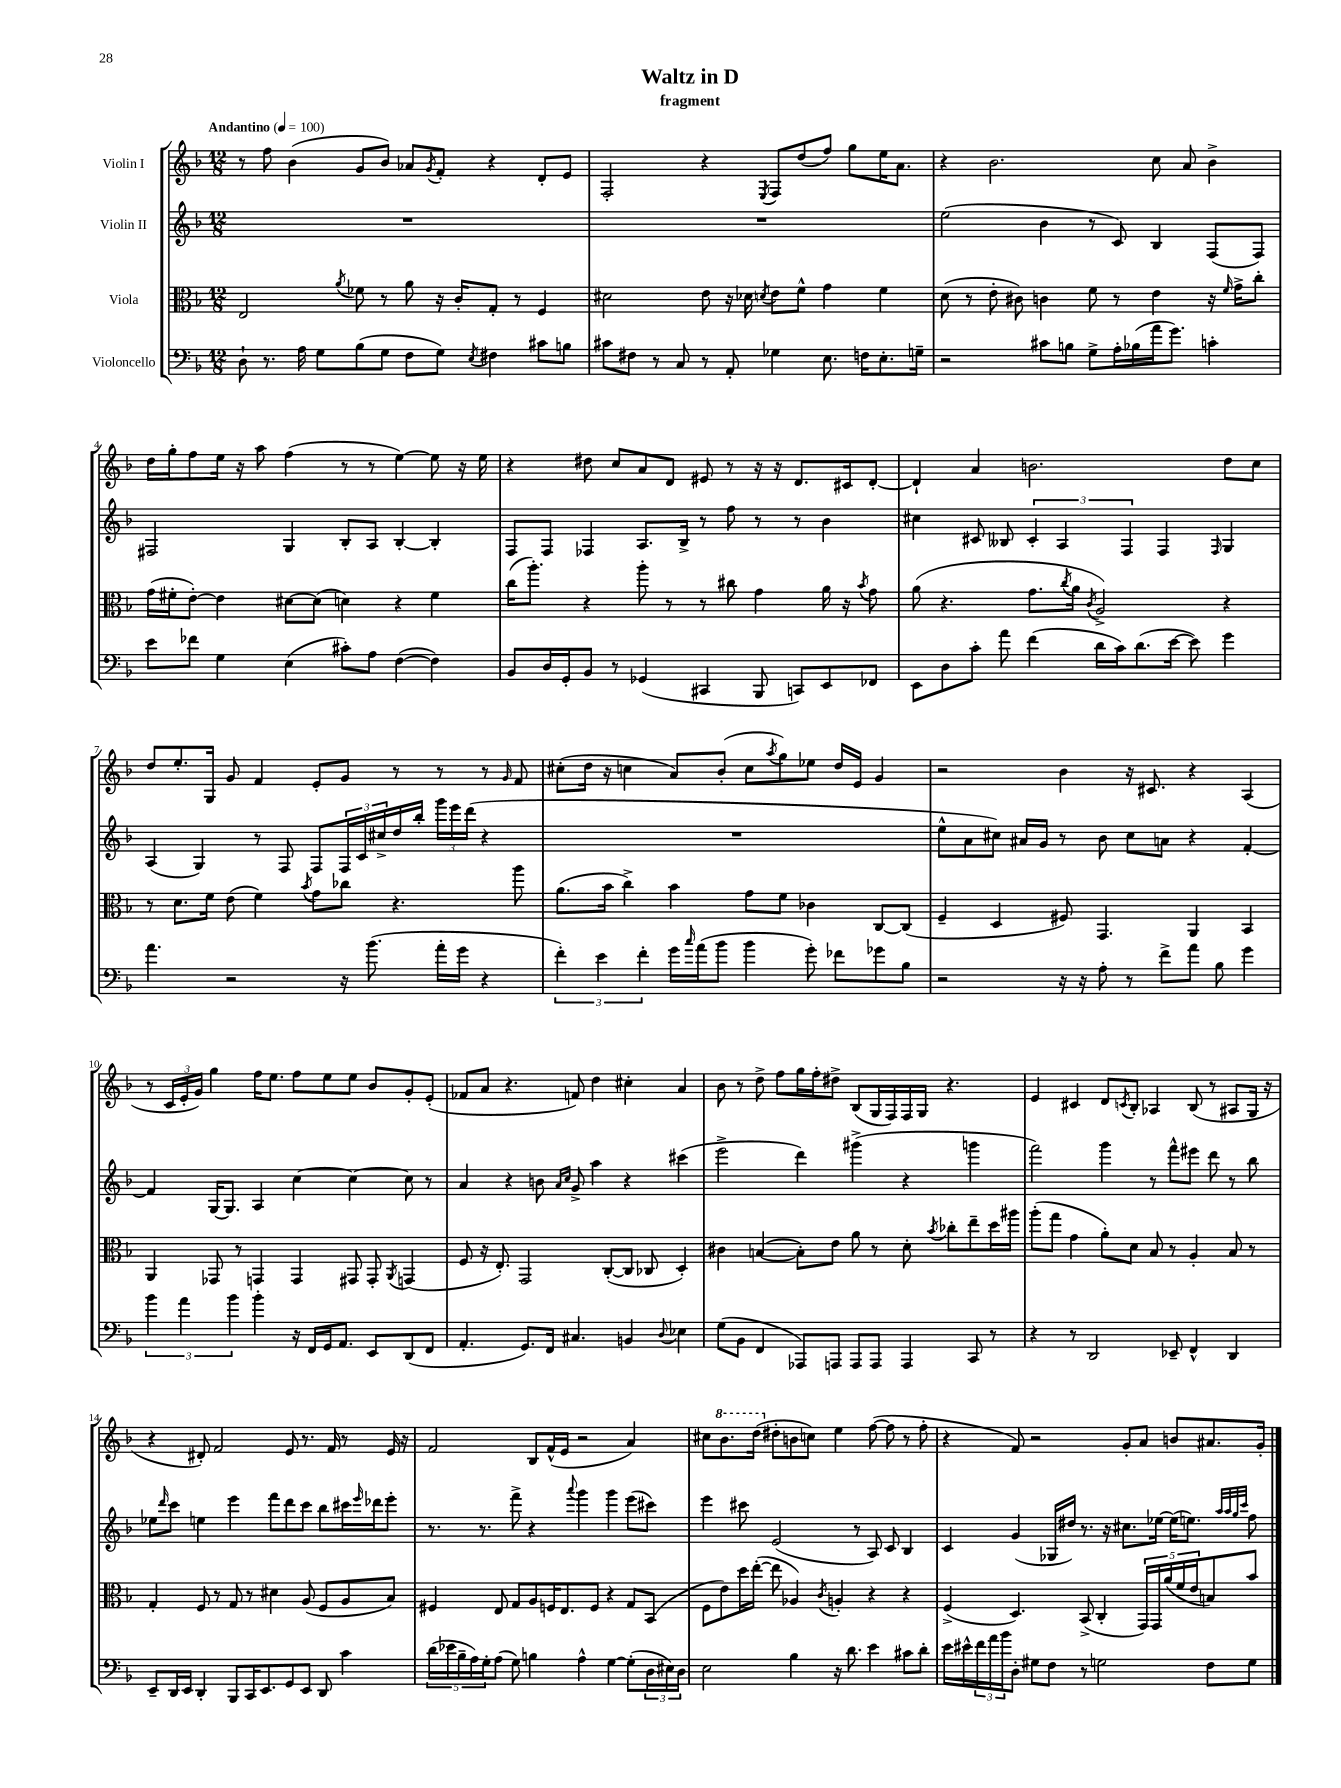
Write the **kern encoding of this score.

**kern	**kern	**kern	**kern
*part4	*part3	*part2	*part1
*staff4	*staff3	*staff2	*staff1
*I"Violoncello	*I"Viola	*I"Violin II	*I"Violin I
*clefF4	*clefC3	*clefG2	*clefG2
*k[b-]	*k[b-]	*k[b-]	*k[b-]
*M12/8	*M12/8	*M12/8	*M12/8
*MM100	*MM100	*MM100	*MM100
=1	=1	=1	=1
!	!	!	!LO:TX:a:B:t=Andantino
8D`\	2E/	1.r	8r
8.r	.	.	8ff\
.	.	.	(4b-\
16A\	.	.	.
8G\L	.	.	.
.	8qa/	.	.
(8B-\	8f-X\	.	8g/L
8G\J	8r	.	8b-/J)
8F\L	8a\	.	8a-X/L
.	.	.	8qg/
8G\J)	16r	.	8f'/J
.	16c'/KL	.	.
8qE/	.	.	.
4F#X\	8G'/J	.	4r
.	8r	.	.
8c#X\L	4F/	.	8d'/L
8Bn\J	.	.	8e/J
=2	=2	=2	=2
8c#X\L	2d#X\	1.r	2F'/
8F#X\J	.	.	.
8r	.	.	.
8C/	.	.	.
8r	8e\	.	4r
8AA'/	16r	.	.
.	16d-X\	.	.
.	8qdn/	.	8qE/
4G-X\	8e\L	.	8F/L
.	8f^^\J	.	(8dd/
8.E\	4g\	.	8ff/J)
.	.	.	8gg\L
16Fn\KL	.	.	.
8.E'\	4f\	.	16ee\K
.	.	.	8.a\J
16Gn~\Jk	.	.	.
=3	=3	=3	=3
2r	(8d\	(2ee\	4r
.	8r	.	.
.	8e'\	.	2.b-\
.	8c#X\)	.	.
8c#X\L	4cn\	4b-\	.
8Bn\J	.	.	.
8G^\L	8f\	8r	.
16A'\L	8r	8c/)	.
(16B-X\	.	.	.
16a\J	4e\	4B-/	8cc\
8.g\J)	.	.	.
.	.	.	8a/
4cn'\	16r	(8F/L	4b-^\
.	16qqf/	.	.
.	16g^\KL	.	.
.	8cc'\J	8F/J)	.
!!LO:LB:g=z
=4	=4	=4	=4
8e\L	(16g\LL	2F#X/	16dd\LL
.	16f#X'\J	.	16gg'\J
8f-X\J	[8e'\J)	.	8ff\
4G\	4e\]	.	16ee\Jk
.	.	.	16r
.	.	.	8aa\
(4E\	[8d#X\L	4G/	(4ff\
.	(8d#\J]	.	.
8c#X'\L)	4dn\)	8B-'/L	8r
8A\J	.	8A/J	8r
([4F\	4r	[4B-'/	[4ee\)
4F\])	4f#\	4B-'/]	8ee\]
.	.	.	16r
.	.	.	16ee\
=5	=5	=5	=5
8BB-/L	(16cc\KL	8F/L	4r
.	8.aa'\J)	.	.
16D/L	.	8F/J	.
16GG'/J	.	.	.
8BB-/J	4r	4F-X/	8dd#X\
8r	.	.	8cc/L
(4GG-X/	8aa'\	8.A/L	8a/
.	8r	.	8d/J
.	.	16B-^/Jk	.
4CC#X/	8r	8r	8e#X/
.	8cc#X\	8ff\	8r
8BBB-/	4g\	8r	16r
.	.	.	16r
8CCn/L)	.	8r	8.d/L
8EE/	16a\	4b-\	.
.	16r	.	16c#X/k
.	8qb-/	.	.
8FF-X/J	8g\	.	[8d'/J
=6	=6	=6	=6
8EE\L	(8a\	4cc#X\	4d`/]
8D\	4.r	.	.
8c'\J	.	8c#X/	4a/
8a\	.	8B--X/	.
(4f\	8.g\L	6c#'/	2.bn\
.	.	6A/	.
.	8qcc/	.	.
.	16a\Jk	.	.
.	8qc/	.	.
16d\LL	2A^/)	.	.
16c\J)	.	.	.
.	.	6F/	.
(8.d\	.	.	.
.	.	4F/	.
[16e\Jk	.	.	.
8e\])	.	.	.
.	.	16qqF/	.
4g\	4r	4G/	8dd\L
.	.	.	8cc\J
!!LO:LB:g=z
=7	=7	=7	=7
4.a\	8r	(4A/	8dd/L
.	8.d\L	.	8.ee'/
.	.	4G/)	.
.	16f\Jk	.	16G/Jk
2r	(8e\	.	8g/
.	4f\)	8r	4f/
.	.	8F/	.
.	8qb-/	.	.
.	8g\L	8F/L	8e'/L
16r	8cc-X\J	24F/L	8g/J
.	.	24c/	.
(8.b-\	.	.	.
.	.	24cc#X^/	.
.	4.r	16dd/	8r
.	.	16bb-'/JJ	.
16a'\LL	.	24ggg\LL	8r
.	.	24eee\	.
16g\JJ	.	.	.
.	.	(24ddd\JJ	.
4r	.	4r	8r
.	.	.	16qqg/
.	8aa\	.	8f/
=8	=8	=8	=8
6f'\)	(8.a\L	1.r	(8cc#X'\L
.	.	.	16dd\Jk
6e\	.	.	.
.	16b-\Jk	.	16r
.	4cc^\)	.	4ccn\
6f'\	.	.	.
16g\LL	4b-\	.	8a/L)
16qqcc/	.	.	.
(16a\J	.	.	.
8b-\J	.	.	(8b-'/J
4b-\	8g\L	.	8cc\L
.	.	.	8qaa/
.	8f\J	.	8gg\)
8g'\)	4c-X\	.	8ee-X\J
8f-X\L	.	.	16dd/LL
.	.	.	16e/JJ
8g-X\	[8C/L	.	4g/
8B-\J	(8C/J]	.	.
=9	=9	=9	=9
2r	4F~/	8ee^^\L	2r
.	.	8a\	.
.	4D/	8cc#X\J)	.
.	.	16a#X/LL	.
.	.	16g/JJ	.
16r	8F#X/)	8r	4b-\
16r	.	.	.
8A'\	4.GG/	8b-\	.
8r	.	8cc#\L	16r
.	.	.	8.c#X/
8f^\L	.	8an\J	.
8a\J	4AA/	4r	4r
8B-\	.	.	.
4g\	4BB-/	[4f'/	(4A/
!!LO:LB:g=z
=10	=10	=10	=10
6b-\	4AA/	4f/]	8r
.	.	.	24c/LL
6a\	.	.	24e'/
.	.	.	24g/JJ)
.	8GG-X/	[16G/KL	4gg\
.	.	8.G/J]	.
6b-\	.	.	.
.	8r	.	.
4b-'\	4GGn/	4A/	16ff\KL
.	.	.	8.ee\J
16r	4GG/	[4cc\	8ff\L
16FF/LL	.	.	.
16GG/J	.	.	8ee\
8.AA/J	.	.	.
.	8GG#X/	4cc\_	8ee\J
8EE/L	8GG#'/	.	8b-/L
.	8qAA/	.	.
(8DD/	(4GGn/	8cc\]	8g'/
8FF/J	.	8r	(8e'/J
=11	=11	=11	=11
4.AA'/	8F/	4a/	8f-X/L
.	16r	.	8a/J
.	8.E'/)	.	.
.	.	4r	4.r
8.GG/L)	2GG/	.	.
.	.	8bn\	.
16FF/Jk	.	.	.
.	.	16qqa/LL	.
.	.	16qqcc/JJ	.
4.C#X/	.	8g^/	8fn/)
.	.	4aa\	4dd\
.	([8C'/L	.	.
4BBn/	8C/J]	4r	4cc#X'\
.	8C-X/	.	.
8qqD/	.	.	.
4E-X\	4D'/)	(4ccc#X\	4a/
=12	=12	=12	=12
(8G\L	4c#X\	2eee^\	8b-\
8BB-\J	.	.	8r
4FF/	([4Bn/	.	8dd^\
.	.	.	8ff\L
8AAA-X/L)	8B'\L])	4ddd\)	16gg\L
.	.	.	16ff'\J
8AAAn/J	8e\J	.	8dd#X^\J
8AAA/L	8a\	(4ggg#X^\	(8B-/L
8AAA/J	8r	.	16G/L
.	.	.	16F/)
4AAA/	8d'\	4r	16F/
.	.	.	16G/JJ
.	8qb-/	.	.
.	8cc-X'\L	.	4.r
8CC/	8ee~\	4gggn\	.
8r	16dd\L	.	.
.	16aa#X\JJ	.	.
=13	=13	=13	=13
4r	(8aa'\L	2fff\)	4e/
.	8gg\J	.	.
8r	4g\	.	4c#X/
2DD/	.	.	.
.	8a'\L)	4ggg\	8d/L
.	.	.	8qcn/
.	8d\J	.	8B-'/J
.	8B-/	8r	4A-X/
8EE-X~/	8r	8fff^^\L	.
4FF^^/	4A'/	8eee#X\J	(8B-/
.	.	8ddd\	8r
4DD/	8B-/	8r	8A#X/L
.	8r	8bb-\	16G/Jk
.	.	.	16r
!!LO:LB:g=z
=14	=14	=14	=14
8EE~/L	4G'/	8ee-X\L	4r
.	.	16qqddd/	.
16DD/L	.	8ccc\J	.
16EE/JJ	.	.	.
4DD'/	8F/	4een\	8d#X'/)
.	8r	.	2f/
8BBB-/L	8G/	4eee\	.
16CC/K	8r	.	.
8.EE/	.	.	.
.	4d#X\	8fff\L	.
8GG/	.	8ddd\	8e/
8EE/J	(8A/	8ccc\J	8.r
8DD/	8F/L	8bb-\L	.
.	.	.	16f/
4c\	8A/	16ccc#X\L	8r
.	.	16qqeee/	.
.	.	16ddd-X\J	.
.	8B-/J)	8eee'\J	16e/
.	.	.	16r
=15	=15	=15	=15
(20d\LL	4F#X/	8.r	2f/
20e-X\	.	.	.
20B-~\	.	.	.
20A\)	.	.	.
.	.	8.r	.
20G'\J	.	.	.
(8A\J	8E/	.	.
8G\)	8G/L	8fff^\	.
4Bn\	8A/	4r	8B-/L
.	16Fn/K	.	(16f^^/L
.	8.E/	.	16e/JJ
.	.	8qqaaa/	.
4A^^\	.	4ggg\	2r
.	8F/J	.	.
[4G\	4r	4ggg\	.
(8G'\L]	8G/L	(8eee\L	4a/)
24D\L	(8BB-/J	8ccc#X\J)	.
24E#X\)	.	.	.
24D\JJ	.	.	.
=16	=16	=16	=16
2E\	8F\L	4eee\	8cc#X\L
*	*	*	*8va
.	8e\)	.	8.bb-\
.	16dd\L	8ccc#X\	.
.	([16ee'\JJ	.	(16ddd\Jk
*	*	*	*X8va
.	8ee\]	(2e/	8dd#X'\L
4B-\	4A-X/)	.	8bn\
.	.	.	8ccn\J)
.	8qc/	.	.
16r	4An'/	.	4ee\
8.d\	.	.	.
.	.	8r	.
4e\	4r	8A/)	([8ff\
.	.	8c/	8ff\]
8c#X\L	4r	4B-/	8r
8d'\J	.	.	8ff'\
=17	=17	=17	=17
16e\LL	(4F^/	4c/	4r
16e#X^^\	.	.	.
24f\	.	.	.
24a\	.	.	.
24b-\J	.	.	.
8D'\J	4.D/)	(4g/	8f/)
8G#X\L	.	.	2r
8F\J	.	16G-X/LL	.
.	.	16dd#X/JJ)	.
8r	(8BB-^/	8.r	.
2Gn\	4C'/	.	.
.	.	16r	.
.	.	8.cc#X\L	8g'/L
.	20GG/LL)	.	8a/J
.	20GG/	.	.
.	.	[16ee-X\Jk	.
.	(20a/	.	.
.	.	(16ee-\KL]	8bn/L
.	20f/	.	.
.	.	8.een\J)	.
.	20e/J	.	.
8F\L	8Bn/)	.	8.a#X/
.	.	32qqaa/LLL	.
.	.	32qqaa/	.
.	.	32qqgg/	.
.	.	32qqccc/JJJ	.
8G\J	8b-/J	8ff\	.
.	.	.	16g'/Jk
==	==	==	==
*-	*-	*-	*-
